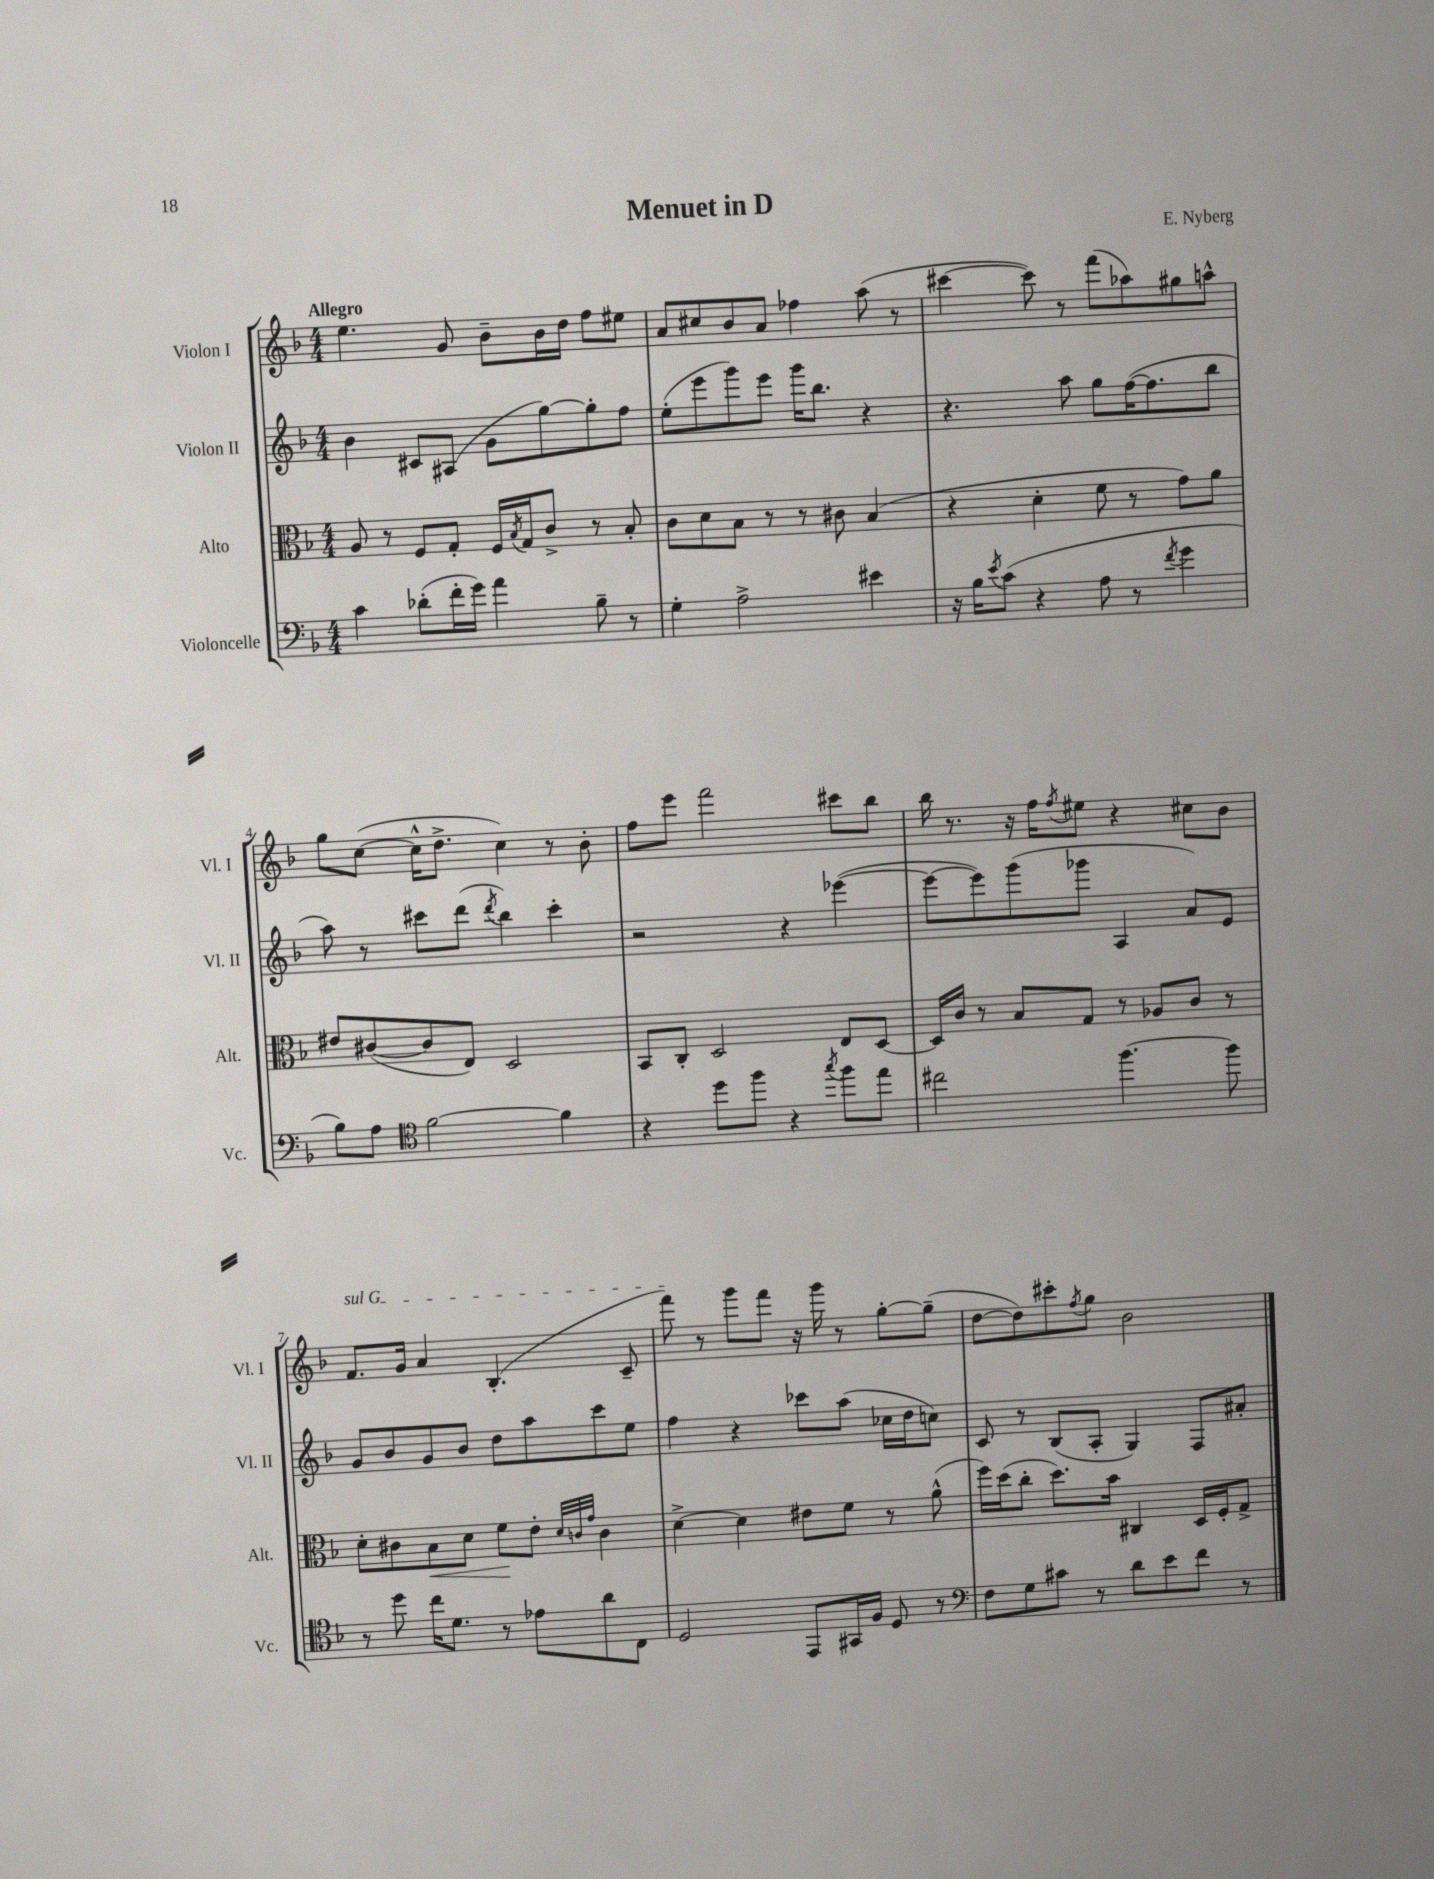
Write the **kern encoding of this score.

**kern	**kern	**kern	**kern
*staff4	*staff3	*staff2	*staff1
*clefF4	*clefC3	*clefG2	*clefG2
*k[b-]	*k[b-]	*k[b-]	*k[b-]
*M4/4	*M4/4	*M4/4	*M4/4
4c	8A	4b-	4.ee
.	8r	.	.
(8d-'	8F	8c#	.
16f'	8G'	(8A#	8g
16g)	.	.	.
4a	16F	8g	8b-~
.	8qB-	.	.
.	16G	.	.
.	8c^	[8gg)	16b-
.	.	.	16dd
8B-~	8r	8gg']	8ff
8r	8B-'	8ff	8ee#
=	=	=	=
4G'	8c	(8ee'	8a
.	8d	8eee	8cc#
2A^	8B-	8ggg)	8b-
.	8r	8eee	8a
.	8r	16ggg	4ff-
.	.	8.bb-	.
.	8c#	.	.
4e#	(4B-	4r	(8aa
.	.	.	8r
=	=	=	=
16r	4r	4.r	[4ccc#
16B-	.	.	.
8qe	.	.	.
(8c	.	.	.
4r	4d'	.	8ccc#])
.	.	8aa	8r
8A	8f	8gg	(8fff
8r	8r	([16ff	8aa-)
.	.	8.ff]	.
8qf	.	.	.
4g	8g)	.	8gg#
.	8a	8bb-	8aa^^
=	=	=	=
8B-)	8e#	8aa)	8gg
8A	([8c#	8r	([8cc
*clefC4	*	*	*
[2f	8c#]	8ccc#	16cc^^]
.	.	.	8.dd^
.	8E)	(8ddd	.
.	.	8qddd	.
.	2D	4bb-)	4cc)
4f]	.	4ccc#'	8r
.	.	.	8b-'
=	=	=	=
4r	8BB-	2r	8ff
.	8C'	.	8eee
8dd	2D	.	2fff
8ff	.	.	.
4r	.	4r	.
8qgg	.	.	.
8ff	8E	([4eee-	8ccc#
8ee	[8D	.	8bb-
=	=	=	=
2cc#	16D]	8eee-_	16bb-
.	16c	.	8.r
.	8r	8eee-])	.
.	8B-	(8ggg	16r
.	.	.	16ff
.	.	.	8qff
.	8G	8ggg-	8ee#
[4.ff	8r	4A	4r
.	8A-	.	.
.	8c	8a)	8cc#
8ff]	8r	8e	8b-
=	=	=	=
8r	8d'	8g	8.f
8dd	8c#	8b-	.
.	.	.	16g
16cc	8B-	8g	4a
8.d	.	.	.
.	8d	8b-	.
8r	8f	8dd	(4.B-'
8e-	8e'	8aa	.
.	32qqd	.	.
.	32qqc	.	.
.	32qqg	.	.
8a	4c	8ccc	.
8C	.	8ee	8c~
=	=	=	=
2D	[4d^	4ff	8fff)
.	.	.	8r
.	4d]	4r	8ggg
.	.	.	8fff
8EE	8e#	8ccc-	16r
.	.	.	16ggg
16GG#	8f	(8aa	8r
16F	.	.	.
8D	8r	16cc-	[8gg'
.	.	16dd	.
8r	(8a^^	8cc)	(8gg~]
=	=	=	=
*clefF4	*	*	*
8F	16ff)	8c	[8dd
.	(16dd	.	.
8G	8cc'	8r	8dd])
8c#	8.dd)	(8B-	8ccc#'
.	.	.	8qff
8r	.	8A'	8gg
.	16b-	.	.
8d	4C#	4G)	2b-
8e	.	.	.
8f	16D	8F	.
.	16F'	.	.
8r	8G^	8a#'	.
==	==	==	==
*-	*-	*-	*-
